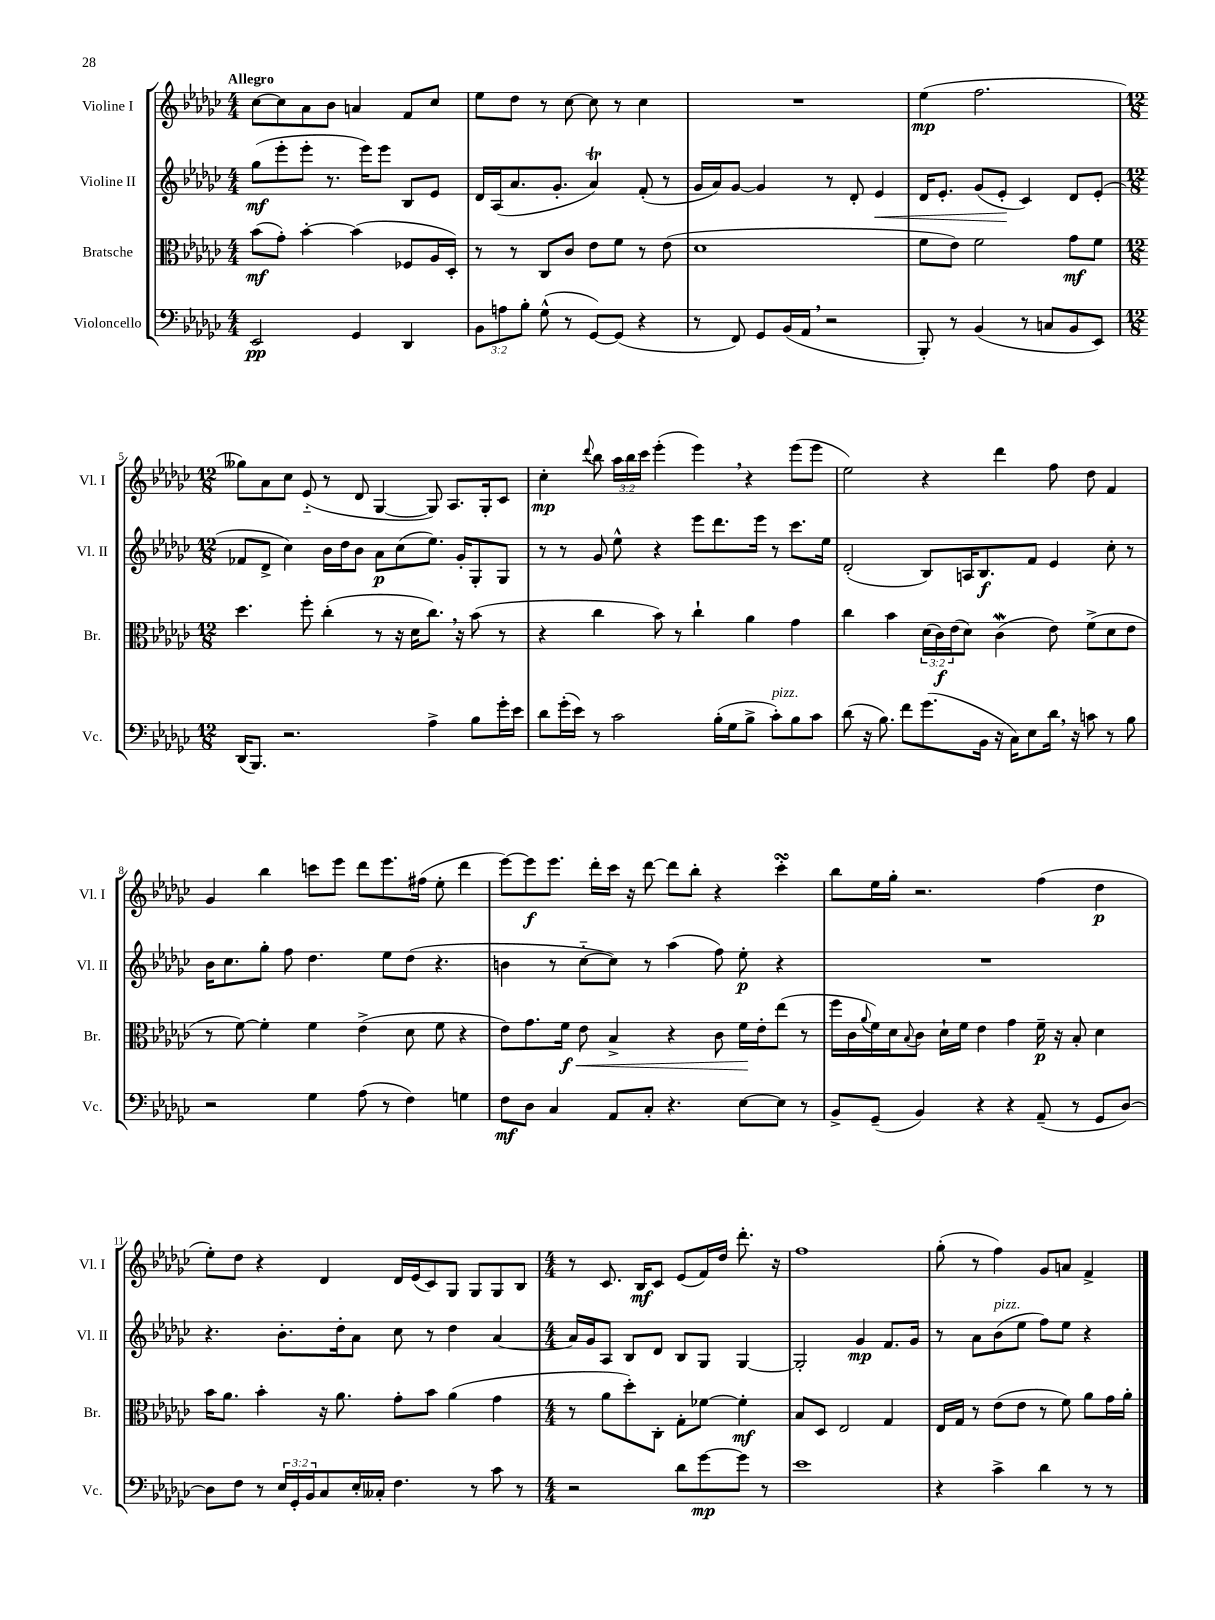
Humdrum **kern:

**kern	**dynam	**kern	**dynam	**kern	**dynam	**kern	**dynam
*part4	*part4	*part3	*part3	*part2	*part2	*part1	*part1
*staff4	*staff4	*staff3	*staff3	*staff2	*staff2	*staff1	*staff1
*I"Violoncello	*	*I"Bratsche	*	*I"Violine II	*	*I"Violine I	*
*I'Vc.	*	*I'Br.	*	*I'Vl. II	*	*I'Vl. I	*
*clefF4	*	*clefC3	*	*clefG2	*	*clefG2	*
*k[b-e-a-d-g-c-]	*	*k[b-e-a-d-g-c-]	*	*k[b-e-a-d-g-c-]	*	*k[b-e-a-d-g-c-]	*
*M4/4	*	*M4/4	*	*M4/4	*	*M4/4	*
=1	=1	=1	=1	=1	=1	=1	=1
!	!	!	!	!	!	!LO:TX:a:B:t=Allegro	!
2EE-/	pp	(8b-\L	mf	(8gg-\L	mf	[8cc-\L	.
.	.	8g-'\J)	.	8eee-'\	.	8cc-\]	.
.	.	[4b-'\	.	8eee-'\J	.	8a-\	.
.	.	.	.	8.r	.	8b-\J	.
4GG-/	.	(4b-\]	.	.	.	4an/	.
.	.	.	.	16eee-\KL)	.	.	.
.	.	.	.	8eee-\J	.	.	.
4DD-/	.	8F-X/L	.	8B-/L	.	8f/L	.
.	.	16A-/L	.	8e-/J	.	8cc-/J	.
.	.	16D-'/JJ)	.	.	.	.	.
=2	=2	=2	=2	=2	=2	=2	=2
12BB-\L	.	8r	.	16d-/LL	.	8ee-\L	.
.	.	.	.	(16A-/J	.	.	.
12An\	.	.	.	.	.	.	.
.	.	8r	.	8.a-/	.	8dd-\J	.
12B-'\J	.	.	.	.	.	.	.
(8G-^^\	.	8C-/L	.	.	.	8r	.
.	.	.	.	8.g-'/J	.	.	.
8r	.	8c-/J	.	.	.	[8cc-\	.
[8GG-/L)	.	8e-\L	.	4a-T/)	.	8cc-\]	.
(8GG-/J]	.	8f\J	.	.	.	8r	.
4r	.	8r	.	(8f'/	.	4cc-\	.
.	.	(8e-\	.	8r	.	.	.
=3	=3	=3	=3	=3	=3	=3	=3
8r	.	1d-	.	16g-/LL	.	1r	.
.	.	.	.	16a-/J)	.	.	.
8FF/)	.	.	.	[8g-/J	.	.	.
8GG-/L	.	.	.	4g-/]	.	.	.
(16BB-/L	.	.	.	.	.	.	.
16AA-,/JJ	.	.	.	.	.	.	.
2r	.	.	.	8r	.	.	.
.	.	.	.	8d-'/	.	.	.
!	!	!	!	!	!LO:HP:b	!	!
.	.	.	.	4e-/	<	.	.
=4	=4	=4	=4	=4	=4	=4	=4
8BBB-'/)	.	8f\L	.	16d-/KL	.	(4ee-\	mp
.	.	.	.	8.e-'/J	.	.	.
8r	.	8e-\J)	.	.	.	.	.
(4BB-/	.	2f\	.	(8g-/L	.	2.ff\	.
.	.	.	.	8e-'/J	.	.	.
8r	.	.	.	4c-/)	[	.	.
8Cn/L	.	.	.	.	.	.	.
8BB-/	.	8g-\L	mf	8d-/L	.	.	.
8EE-/J)	.	8f\J	.	(8e-'/J	.	.	.
!!LO:LB:g=z
=5	=5	=5	=5	=5	=5	=5	=5
*M12/8	*	*M12/8	*	*M12/8	*	*M12/8	*
(16DD-/KL	.	4.dd-\	.	8f-X/L	.	8gg--X\L)	.
8.BBB-/J)	.	.	.	.	.	.	.
.	.	.	.	8d-^/J	.	8a-\	.
2.r	.	.	.	4cc-\)	.	8cc-\J	.
.	.	8ff'\	.	.	.	(8e-/	.
.	.	(4cc-'\	.	16b-\LL	.	8r	.
.	.	.	.	16dd-\J	.	.	.
.	.	.	.	8b-\J	.	8d-/	.
.	.	8r	.	8a-\L	p	[4G-/	.
.	.	16r	.	(8cc-\	.	.	.
.	.	16d-\KL	.	.	.	.	.
4A-^\	.	8.cc-,\J)	.	8.ee-\J)	.	8G-/])	.
.	.	.	.	.	.	8.A-/L	.
.	.	16r	.	16g-'/KL	.	.	.
8B-\L	.	(8b-\	.	8G-'/	.	.	.
.	.	.	.	.	.	16G-'/k	.
16g-'\L	.	8r	.	8G-/J	.	8c-/J	.
16e-\JJ	.	.	.	.	.	.	.
=6	=6	=6	=6	=6	=6	=6	=6
8d-\L	.	4r	.	8r	.	4cc-'\	mp
(16g-'\L	.	.	.	8r	.	.	.
16e-\JJ)	.	.	.	.	.	.	.
.	.	.	.	.	.	8qqddd-/	.
8r	.	4cc-\	.	8g-/	.	8bb-\	.
2c-\	.	.	.	8ee-^^\	.	24aa-\LL	.
.	.	.	.	.	.	24bb-\	.
.	.	.	.	.	.	24ccc-\JJ	.
.	.	8b-\)	.	4r	.	(4eee-'\	.
.	.	8r	.	.	.	.	.
.	.	4cc-`\	.	8eee-\L	.	4eee-,\)	.
(16B-'\LL	.	.	.	8.ddd-\	.	.	.
16G-\J	.	.	.	.	.	.	.
8B-^\J	.	4a-\	.	.	.	4r	.
.	.	.	.	16eee-\Jk	.	.	.
!LO:TX:a:i:t=pizz.	!	!	!	!	!	!	!
8c-'\L)	.	.	.	8r	.	.	.
8B-\	.	4g-\	.	8.ccc-\L	.	(8eee-\L	.
8c-\J	.	.	.	.	.	8eee-\J	.
.	.	.	.	16ee-\Jk	.	.	.
=7	=7	=7	=7	=7	=7	=7	=7
(8d-\	.	4cc-\	.	(2d-'/	.	2ee-\)	.
16r	.	.	.	.	.	.	.
8.B-\)	.	.	.	.	.	.	.
.	.	4b-\	.	.	.	.	.
8f\L	.	.	.	.	.	.	.
(8.g-\	.	(24d-\LL	.	8B-/L)	.	4r	.
.	.	24c-\)	f	.	.	.	.
.	.	(24e-\J	.	.	.	.	.
.	.	8d-\J)	.	16An/K	.	.	.
16BB-\Jk	.	.	.	8.B-/	f	.	.
16r	.	(4c-w\	.	.	.	4ddd-\	.
16C-\KL)	.	.	.	.	.	.	.
8E-\	.	.	.	8f/J	.	.	.
16d-,\Jk	.	8e-\)	.	4e-/	.	8ff\	.
16r	.	.	.	.	.	.	.
8cn\	.	(8f^\L	.	.	.	8dd-\	.
8r	.	8d-\	.	8cc-'\	.	4f/	.
8B-\	.	8e-\J	.	8r	.	.	.
!!LO:LB:g=z
=8	=8	=8	=8	=8	=8	=8	=8
2r	.	8r	.	16b-\KL	.	4g-/	.
.	.	.	.	8.cc-\	.	.	.
.	.	[8f\)	.	.	.	.	.
.	.	4f'\]	.	8gg-'\J	.	4bb-\	.
.	.	.	.	8ff\	.	.	.
4G-\	.	4f\	.	4.dd-\	.	8cccn\L	.
.	.	.	.	.	.	8eee-\J	.
(8A-\	.	(4e-^\	.	.	.	8ddd-\L	.
8r	.	.	.	8ee-\L	.	8.eee-\	.
4F\)	.	8d-\	.	(8dd-\J	.	.	.
.	.	.	.	.	.	(16ff#X\Jk	.
.	.	8f\	.	4.r	.	8ee-'\	.
4Gn\	.	4r	.	.	.	4ddd-\	.
=9	=9	=9	=9	=9	=9	=9	=9
8F\L	mf	8e-\L)	.	4bn\	.	[8eee-\L)	.
8D-\J	.	8.g-\	.	.	.	8eee-\]	f
4C-/	.	.	.	8r	.	8.eee-\J	.
!	!	!	!LO:HP:b	!	!	!	!
.	.	16f\Jk	< f	.	.	.	.
.	.	8e-\	.	[8cc-\L	.	.	.
.	.	.	.	.	.	16ddd-'\LL	.
8AA-/L	.	4B-^/	.	8cc-\J])	.	16ccc-\JJ	.
.	.	.	.	.	.	16r	.
8C-'/J	.	.	.	8r	.	[8ddd-\	.
4.r	.	4r	.	(4aa-\	.	8ddd-\L]	.
.	.	.	.	.	.	8bb-'\J	.
.	.	8c-\	.	8ff\)	.	4r	.
[8E-\L	.	16f\LL	.	8ee-'\	p	.	.
.	.	16e-'\J	[	.	.	.	.
8E-\J]	.	(8ee-\J	.	4r	.	4ccc-sSSs'\	.
8r	.	8r	.	.	.	.	.
=10	=10	=10	=10	=10	=10	=10	=10
8BB-^/L	.	16ff\LL	.	1.r	.	8bb-\L	.
.	.	16c-\	.	.	.	.	.
.	.	8qqa-/	.	.	.	.	.
(8GG-~/J	.	16f\)	.	.	.	16ee-\L	.
.	.	16d-\J	.	.	.	16gg-'\JJ	.
.	.	8qqB-/	.	.	.	.	.
4BB-/)	.	8c-\J	.	.	.	2.r	.
.	.	16d-`\LL	.	.	.	.	.
.	.	16f\JJ	.	.	.	.	.
4r	.	4e-\	.	.	.	.	.
4r	.	4g-\	.	.	.	.	.
(8AA-~/	.	16f~\	p	.	.	(4ff\	.
.	.	16r	.	.	.	.	.
8r	.	8B-'/	.	.	.	.	.
8GG-/L	.	4d-\	.	.	.	4dd-\	p
[8D-/J)	.	.	.	.	.	.	.
!!LO:LB:g=z
=11	=11	=11	=11	=11	=11	=11	=11
8D-\L]	.	16b-\KL	.	4.r	.	8ee-'\L)	.
.	.	8.a-\J	.	.	.	.	.
8F\J	.	.	.	.	.	8dd-\J	.
8r	.	4b-'\	.	.	.	4r	.
24E-/LL	.	.	.	8.b-'\L	.	.	.
24GG-'/	.	.	.	.	.	.	.
24BB-/J	.	.	.	.	.	.	.
8C-/	.	16r	.	.	.	4d-/	.
.	.	8.a-\	.	16dd-'\k	.	.	.
16E-'/L	.	.	.	8a-\J	.	.	.
16C--X'/JJ	.	.	.	.	.	.	.
4.F\	.	8g-'\L	.	8cc-\	.	16d-/LL	.
.	.	.	.	.	.	(16e-/J	.
.	.	8b-\J	.	8r	.	8c-/)	.
.	.	(4a-\	.	4dd-\	.	8G-/J	.
8r	.	.	.	.	.	8G-/L	.
8c-\	.	4g-\	.	[4a-/	.	8G-/	.
8r	.	.	.	.	.	8B-/J	.
=12	=12	=12	=12	=12	=12	=12	=12
*M4/4	*	*M4/4	*	*M4/4	*	*M4/4	*
2r	.	8r	.	16a-/LL]	.	8r	.
.	.	.	.	16g-/J	.	.	.
.	.	8a-\L	.	8A-/J	.	8.c-/	.
.	.	8dd-'\)	.	8B-/L	.	.	.
.	.	.	.	.	.	16B-/KL	mf
.	.	8C-'\J	.	8d-/J	.	8c-/J	.
8d-\L	.	8G-'\L	.	8B-/L	.	(8e-/L	.
[8g-\	mp	[8f-X\J	.	8G-/J	.	16f/L)	.
.	.	.	.	.	.	16dd-/JJ	.
8g-\J]	.	4f-'\]	mf	[4G-/	.	8.ddd-'\	.
8r	.	.	.	.	.	.	.
.	.	.	.	.	.	16r	.
=13	=13	=13	=13	=13	=13	=13	=13
1e-	.	8B-/L	.	2G-'/]	.	1ff	.
.	.	8D-/J	.	.	.	.	.
.	.	2E-/	.	.	.	.	.
.	.	.	.	4g-/	mp	.	.
.	.	4G-/	.	8.f/L	.	.	.
.	.	.	.	16g-/Jk	.	.	.
=14	=14	=14	=14	=14	=14	=14	=14
4r	.	16E-/LL	.	8r	.	(8gg-'\	.
.	.	16G-/JJ	.	.	.	.	.
.	.	8r	.	8a-\L	.	8r	.
!	!	!	!	!LO:TX:a:i:t=pizz.	!	!	!
4c-^\	.	(8e-\L	.	(8b-\	.	4ff\)	.
.	.	8e-\J	.	8ee-\J	.	.	.
4d-\	.	8r	.	8ff\L)	.	8g-/L	.
.	.	8f\)	.	8ee-\J	.	8an/J	.
8r	.	8a-\L	.	4r	.	4f^/	.
8r	.	16g-\L	.	.	.	.	.
.	.	16a-'\JJ	.	.	.	.	.
==	==	==	==	==	==	==	==
*-	*-	*-	*-	*-	*-	*-	*-
